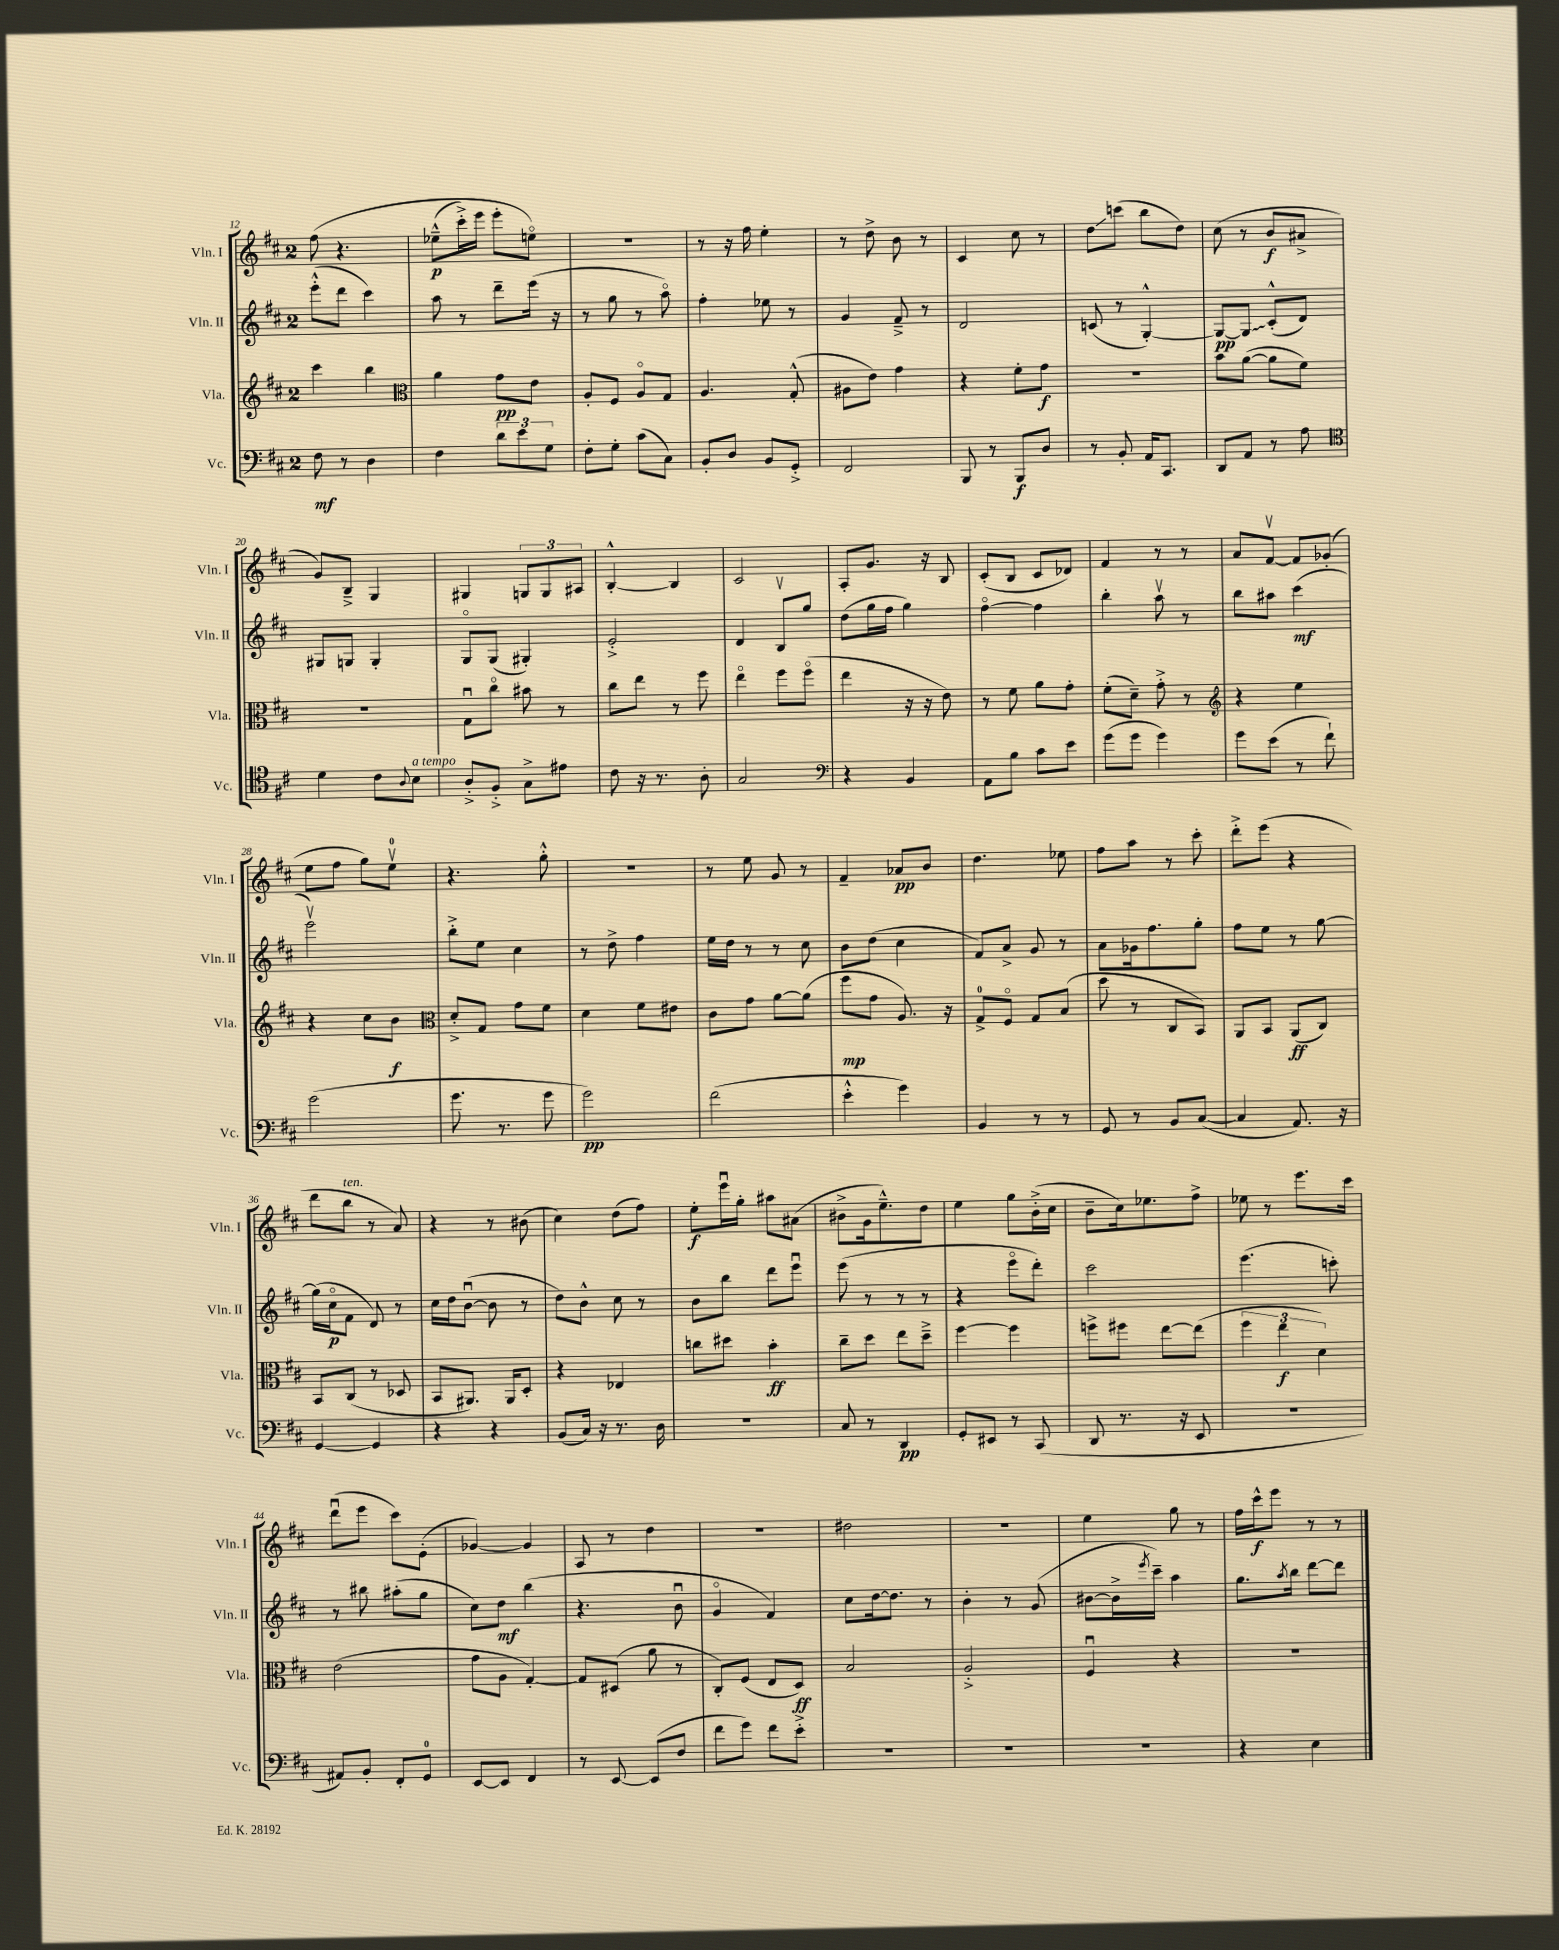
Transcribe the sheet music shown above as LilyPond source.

<<
\new StaffGroup <<
\new Staff = "s0" \with { instrumentName = "Vln. I" shortInstrumentName = "Vln. I" } {
    \clef treble \key d \major \once \override Staff.TimeSignature.style = #'single-digit \time 2/4
    fis''8\( r4. |
    ees''8---^\p( cis'''16-.->) e'''16 e'''8-. e''8\flageolet\) |
    r2 |
    r8 r16 fis''16 e''4-. |
    r8 d''8-> b'8 r8 |
    cis'4 cis''8 r8 |
    d''8\glissando c'''8( b''8 d''8) |
    cis''8( r8 b'8\f ais'8-> |
    g'8) b8---> g4 |
    gis4 \tuplet 3/2 { g8 g8 ais8 } |
    b4~-.-^ b4 |
    cis'2 |
    a8-. g'8. r16 b8 |
    cis'8-.( b8 cis'8 des'8) |
    fis'4 r8 r8 |
    a'8 fis'8~\upbow fis'8 ges'8-.( |
    e''8 fis''8 g''8) e''8-0\upbow |
    r4. g''8-.-^ |
    r2 |
    r8 e''8 g'8 r8 |
    fis'4-- aes'8\pp b'8 |
    d''4. ees''8 |
    fis''8 a''8 r8 cis'''8-. |
    d'''8-.-> e'''8( r4 |
    d'''8 b''8^\markup { \italic "ten." } r8 a'8) |
    r4 r8 bis'8( |
    cis''4) d''8( fis''8) |
    e''8-.\f e'''16\downbow g''16-. ais''8 ais'8( |
    bis'8-> g'16 e''8.---^) d''8 |
    e''4 g''8 b'16-.->( cis''16 |
    b'8-- cis''16) ees''8. fis''8-> |
    ees''8 r8 e'''8. cis'''16 |
    d'''8\downbow( e'''8 cis'''8) e'8-.( |
    ges'4~) ges'4 |
    a8 r8 d''4 |
    r2 |
    dis''2 |
    r2 |
    e''4 g''8 r8 |
    fis''16 cis'''16-^\f e'''8 r8 r8 \bar "|." |
}
\new Staff = "s1" \with { instrumentName = "Vln. II" shortInstrumentName = "Vln. II" } {
    \clef treble \key d \major \once \override Staff.TimeSignature.style = #'single-digit \time 2/4
    e'''8-.-^( d'''8 cis'''4) |
    a''8 r8 d'''8-- e'''16( r16 |
    r8 g''8 r8 a''8\flageolet) |
    fis''4-. ees''8 r8 |
    g'4 fis'8---> r8 |
    d'2 |
    c'8( r8 g4~-.-^) |
    g8~\pp \once \override Glissando.style = #'zigzag g8\glissando cis'8-.-^( d'8) |
    gis8 g8 g4-. |
    g8\flageolet g8( gis4-.) |
    e'2-.-> |
    d'4 b8\upbow g''8 |
    d''8( g''16 fis''16 g''4) |
    fis''4~\flageolet fis''4 |
    b''4-. a''8\upbow r8 |
    b''8 ais''8 cis'''4\mf( |
    e'''2\upbow) |
    b''8-.-> e''8 cis''4 |
    r8 d''8-> fis''4 |
    e''16 d''16 r8 r8 cis''8 |
    b'8 d''8( cis''4 |
    fis'8) a'8-> g'8 r8 |
    a'8 ges'16 fis''8. g''8-. |
    fis''8 e''8 r8 g''8~ |
    g''16( cis''16\flageolet\p fis'8 d'8) r8 |
    cis''16 d''16 b'8~\downbow( b'8 r8 |
    d''8) b'8-^ cis''8 r8 |
    b'8 b''8 d'''8 e'''8\downbow |
    e'''8( r8 r8 r8 |
    r4 e'''8\flageolet d'''8-.) |
    cis'''2 |
    e'''4.( c'''8-.) |
    r8 bis''8 ais''8-.( g''8 |
    cis''8) d''8\mf b''4( |
    r4. b'8\downbow |
    g'4\flageolet fis'4) |
    cis''8 d''16~ d''8. r8 |
    b'4-. r8 g'8( |
    bis'8~ bis'16-> \acciaccatura { e'''8 } cis'''16--) a''4 |
    g''8. \acciaccatura { a''8 } b''16 d'''8~ d'''8 \bar "|." |
}
\new Staff = "s2" \with { instrumentName = "Vla." shortInstrumentName = "Vla." } {
    \clef treble \key d \major \once \override Staff.TimeSignature.style = #'single-digit \time 2/4
    cis'''4 b''4 |
    \clef alto a'4 g'8\pp e'8 |
    a8-. fis8 a8\flageolet g8 |
    a4. g8-.-^( |
    ais8 e'8) g'4 |
    r4 fis'8-. g'8\f |
    R2 |
    b'8 a'8~( a'8 fis'8) |
    R2 |
    g8\downbow cis''8\flageolet bis'8 r8 |
    cis''8 e''8 r8 fis''8 |
    e''4\flageolet fis''8 fis''8\flageolet( |
    e''4 r16 r16 e'8) |
    r8 fis'8 a'8 g'8-. |
    fis'8-.( d'8--) g'8-.-> r8 |
    \clef treble r4 e''4 |
    r4 cis''8 b'8\f |
    \clef alto d'8-.-> g8 g'8 fis'8 |
    d'4 fis'8 eis'8 |
    cis'8 g'8 a'8~ a'8( |
    fis''8\mp g'8 a8.) r16 |
    g8-0-> fis8\flageolet g8 b8( |
    d''8 r8 cis8 b,8) |
    a,8 b,8 a,8\ff( cis8) |
    b,8 cis8( r8 des8 |
    b,8 ais,8.) ais,16 d8-. |
    r4 ees4 |
    c''8 dis''8 b'4-.\ff |
    cis''8-- d''8 e''8 d''8---> |
    fis''4~ fis''4 |
    f''8-> fis''8 e''8~ e''8( |
    \tuplet 3/2 { fis''4 e''4\f d'4) } |
    e'2( |
    g'8 a8 g4~-.) |
    g8 dis8( a'8 r8 |
    cis8-.) fis8( e8 d8\ff) |
    b2 |
    a2-.-> |
    fis4\downbow r4 |
    R2 \bar "|." |
}
\new Staff = "s3" \with { instrumentName = "Vc." shortInstrumentName = "Vc." } {
    \clef bass \key d \major \once \override Staff.TimeSignature.style = #'single-digit \time 2/4
    fis8\mf r8 d4 |
    fis4 \tuplet 3/2 { d'8 e'8 g8 } |
    fis8-. g8-. cis'8( cis8) |
    b,8-. d8 b,8 g,8-.-> |
    fis,2 |
    b,,8 r8 b,,8\f d8 |
    r8 b,8-. a,16 cis,8. |
    d,8 a,8 r8 a8 |
    \clef tenor d'4 cis'8 \appoggiatura { a8 } b8^\markup { \italic "a tempo" } |
    a8-.-> fis8-.-> g8-> eis'8 |
    cis'8 r16 r8. a8-. |
    g2 |
    \clef bass r4 b,4 |
    a,8 b8 cis'8 e'8 |
    g'8( g'8 g'4) |
    g'8 e'8( r8 fis'8-!) |
    g'2( |
    g'8. r8. g'8 |
    g'2\pp) |
    fis'2( |
    e'4-.-^ g'4) |
    b,4 r8 r8 |
    g,8 r8 b,8 cis8~( |
    cis4 a,8.) r16 |
    g,4~ g,4 |
    r4 r4 |
    b,8( cis16) r16 r8. d16 |
    r2 |
    cis8 r8 d,4\pp |
    g,8-. eis,8 r8 cis,8( |
    d,8 r8. r16 e,8 |
    R2 |
    ais,8) b,8-. fis,8-. g,8-0 |
    e,8~ e,8 fis,4 |
    r8 e,8~ e,8( fis8 |
    fis'8 g'8) fis'8 e'8-.-> |
    R2 |
    R2 |
    R2 |
    r4 e4 \bar "|." |
}
>>
>>
\layout { \context { \Score currentBarNumber = #12 } }
